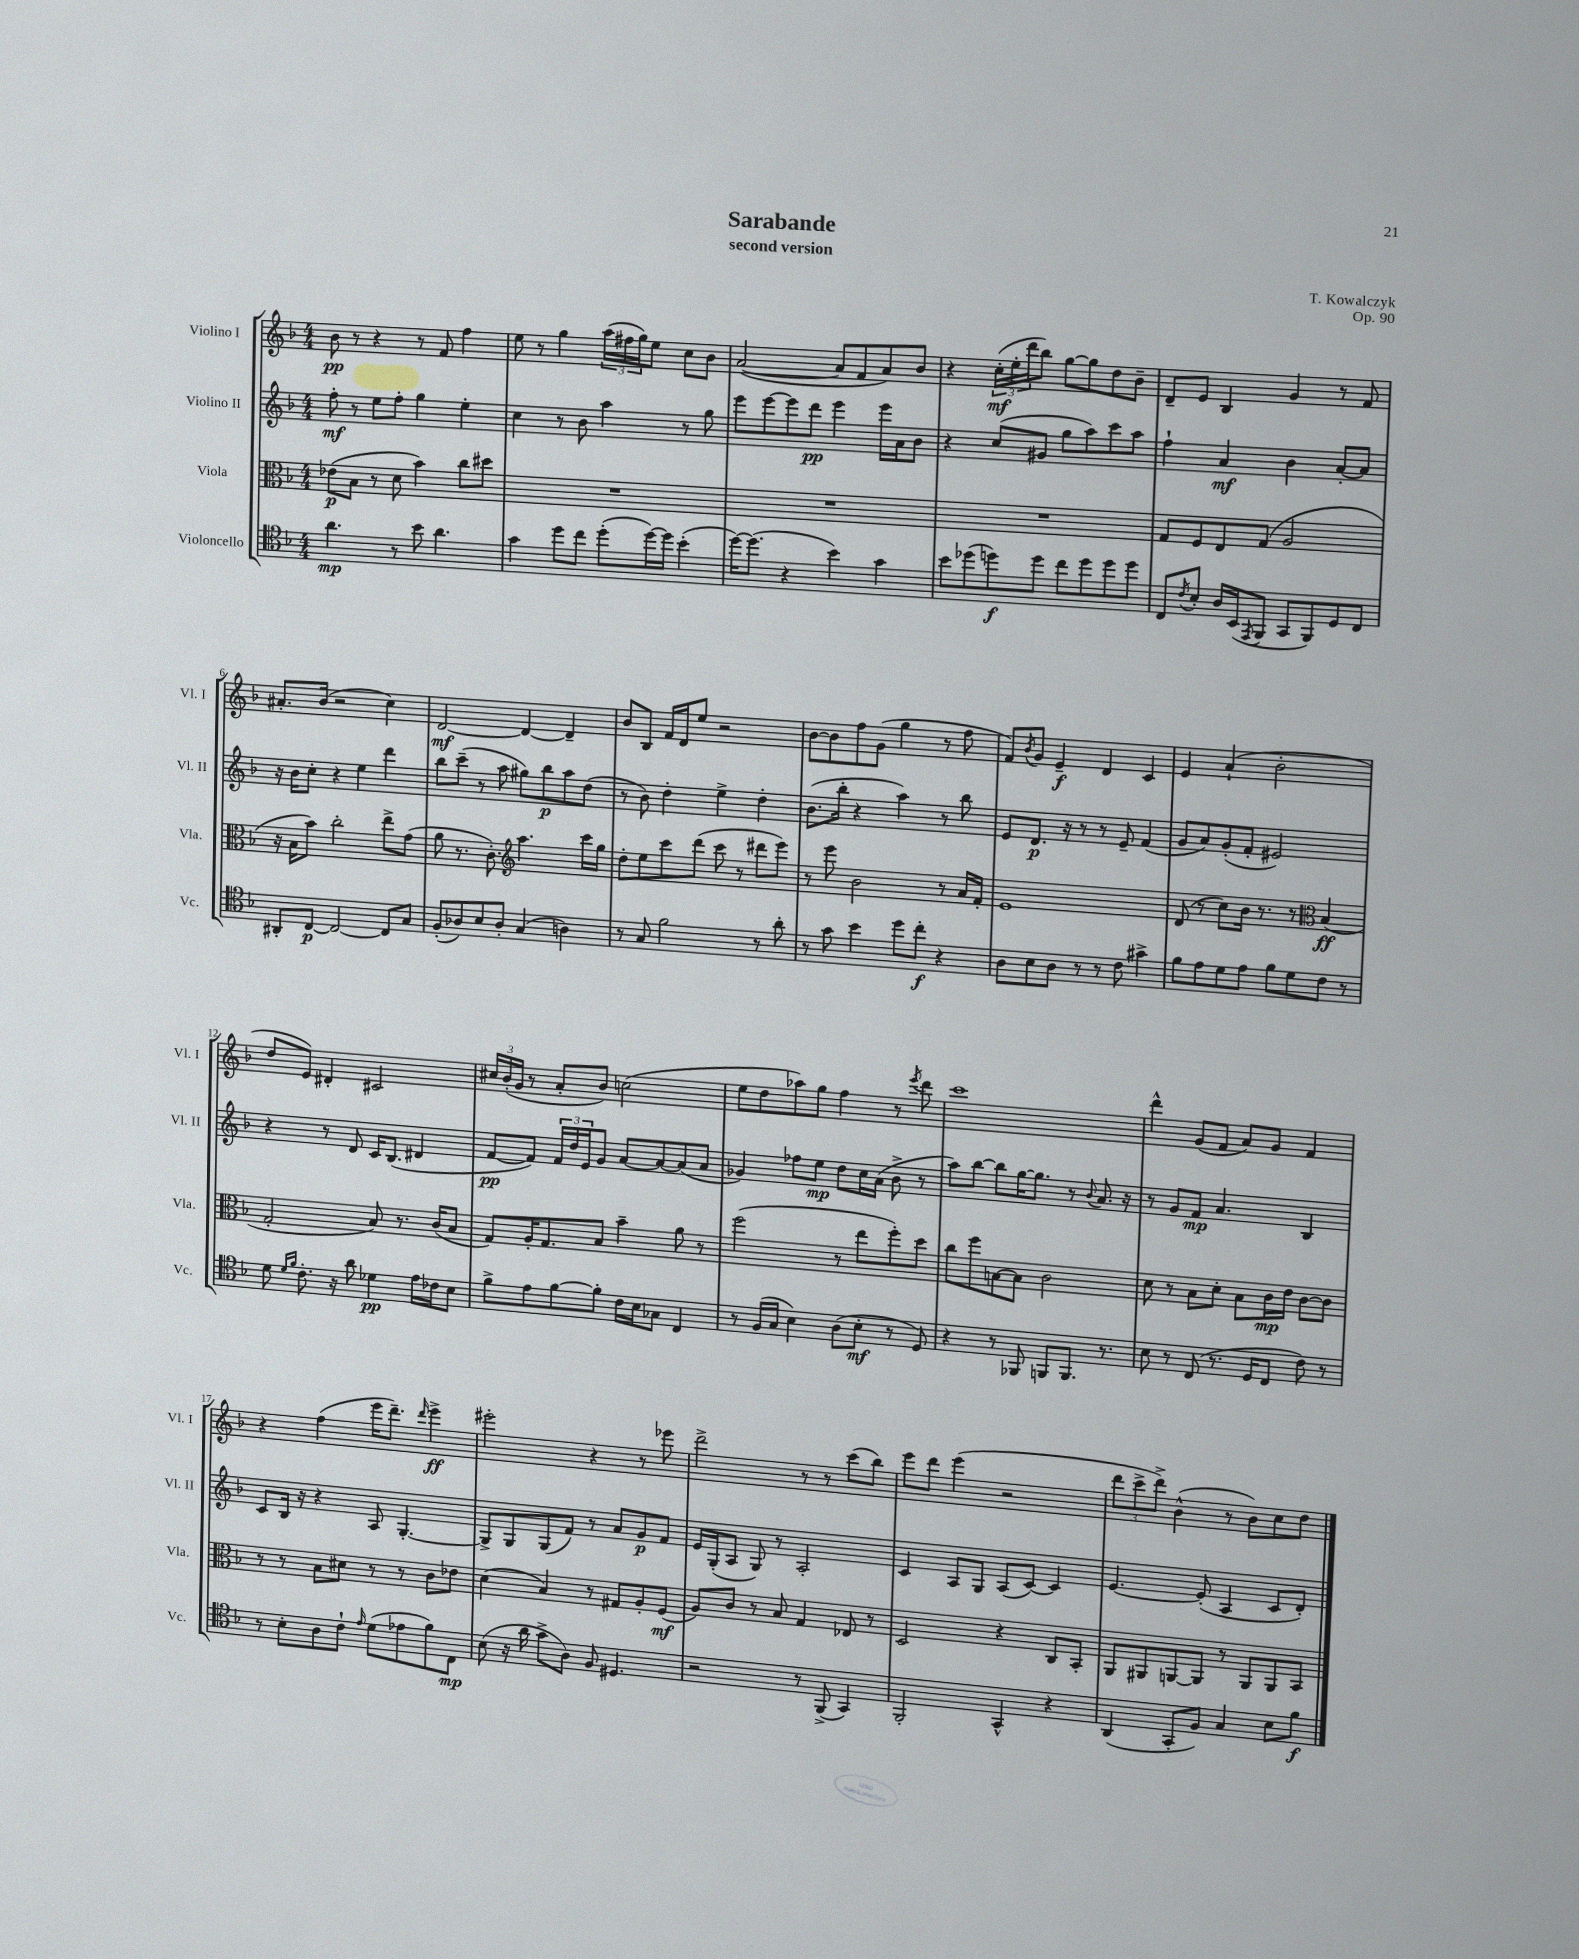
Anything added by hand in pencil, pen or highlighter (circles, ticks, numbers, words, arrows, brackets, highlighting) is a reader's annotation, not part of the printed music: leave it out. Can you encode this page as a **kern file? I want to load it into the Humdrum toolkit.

**kern	**dynam	**kern	**dynam	**kern	**dynam	**kern	**dynam
*part4	*part4	*part3	*part3	*part2	*part2	*part1	*part1
*staff4	*staff4	*staff3	*staff3	*staff2	*staff2	*staff1	*staff1
*I"Violoncello	*	*I"Viola	*	*I"Violino II	*	*I"Violino I	*
*I'Vc.	*	*I'Vla.	*	*I'Vl. II	*	*I'Vl. I	*
*clefC4	*	*clefC3	*	*clefG2	*	*clefG2	*
*k[b-]	*	*k[b-]	*	*k[b-]	*	*k[b-]	*
*M4/4	*	*M4/4	*	*M4/4	*	*M4/4	*
=1	=1	=1	=1	=1	=1	=1	=1
4.a\	mp	(8e-X\L	p	8ff'\	mf	8b-\	pp
.	.	8B-\J	.	8r	.	8r	.
.	.	8r	.	8ee\L	.	4r	.
8r	.	8d\	.	8ff'\J	.	.	.
8b-\	.	4b-\)	.	4gg\	.	8r	.
4.a\	.	.	.	.	.	8f/	.
.	.	8cc\L	.	4ee'\	.	4ff\	.
.	.	8dd#X\J	.	.	.	.	.
=2	=2	=2	=2	=2	=2	=2	=2
4g\	.	1r	.	4cc\	.	8ee\	.
.	.	.	.	.	.	8r	.
8dd\L	.	.	.	8r	.	4gg\	.
8cc\J	.	.	.	8b-\	.	.	.
(8dd'\L	.	.	.	4aa\	.	(24aa\LL	.
.	.	.	.	.	.	24ff#X\	.
.	.	.	.	.	.	24gg\J)	.
[16dd\L)	.	.	.	.	.	8ee\J	.
16dd\JJ]	.	.	.	.	.	.	.
(4b-'\	.	.	.	8r	.	8cc\L	.
.	.	.	.	8gg\	.	8b-\J	.
=3	=3	=3	=3	=3	=3	=3	=3
[16dd\KL)	.	1r	.	8eee\L	.	([2a/	.
(8.dd\J]	.	.	.	.	.	.	.
.	.	.	.	[8eee\	.	.	.
4r	.	.	.	8eee\]	.	.	.
.	.	.	.	8ddd\J	pp	.	.
4b-\)	.	.	.	4eee\	.	8a/L]	.
.	.	.	.	.	.	8f/	.
4g\	.	.	.	16eee\LL	.	8a/)	.
.	.	.	.	16a\J	.	.	.
.	.	.	.	8b-\J	.	8b-/J	.
=4	=4	=4	=4	=4	=4	=4	=4
8b-\L	.	1r	.	4r	.	4r	.
(8dd-X\	.	.	.	.	.	.	.
8ddn\)	f	.	.	(8cc/L	.	(24cc'\LL	mf
.	.	.	.	.	.	24ee'\	.
.	.	.	.	.	.	24ddd\J	.
8dd\J	.	.	.	8g#X/J	.	8bb-\J)	.
8cc\L	.	.	.	8gg\L	.	[8gg\L	.
8dd\	.	.	.	8aa\)	.	8gg\]	.
8dd\	.	.	.	8ccc\	.	8dd\	.
8dd\J	.	.	.	8aa\J	.	8b-~\J	.
=5	=5	=5	=5	=5	=5	=5	=5
8C/L	.	8G/L	.	4ff`\	.	8d~/L	.
8qc/	.	.	.	.	.	.	.
8B-'/J	.	8F/	.	.	.	8e/J	.
16A/LL	.	8E/	.	4a/	mf	4B-/	.
(16BB-/J	.	.	.	.	.	.	.
8qEE/	.	.	.	.	.	.	.
8FF/J	.	(8G/J	.	.	.	.	.
8GG/L	.	2A/	.	4b-\	.	4g/	.
8FF/)	.	.	.	.	.	.	.
8D/	.	.	.	[8a'/L	.	8r	.
8C/J	.	.	.	8a/J]	.	8f/	.
!!LO:LB:g=z
=6	=6	=6	=6	=6	=6	=6	=6
8AA#X'/L	.	16r	.	16r	.	8.a#X'/L	.
.	.	16B-\KL	.	16b-\KL	.	.	.
[8C/J	p	8b-\J)	.	8cc'\J	.	.	.
.	.	.	.	.	.	(16b-/Jk	.
2C/_	.	2cc'\	.	4r	.	2r	.
.	.	.	.	4ee\	.	.	.
8C/L]	.	8ee^\L	.	4ddd\	.	4cc\)	.
8G/J	.	(8g\J	.	.	.	.	.
=7	=7	=7	=7	=7	=7	=7	=7
(8F'/L	.	8a\	.	8bb-\L	.	[2d/	mf
8A-X/)	.	8.r	.	(8ccc~\J	.	.	.
8B-/	.	.	.	8r	.	.	.
.	.	8.c'\)	.	.	.	.	.
8A-'/J	.	.	.	8aa\	.	.	.
*	*	*clefG2	*	*	*	*	*
(4G/	.	4.aa\	.	8gg#X\L)	.	4d/_	.
.	.	.	.	8bb-\	p	.	.
4An\)	.	.	.	8aa\	.	4d~/]	.
.	.	16ccc\LL	.	(8dd\J	.	.	.
.	.	16gg\JJ	.	.	.	.	.
=8	=8	=8	=8	=8	=8	=8	=8
8r	.	8dd'\L	.	8r	.	8b-/L	.
8G/	.	8ee\	.	8b-\)	.	8B-/J	.
2f\	.	8ccc\	.	4dd'\	.	16f/LL	.
.	.	.	.	.	.	16d/J	.
.	.	(8ddd\J	.	.	.	8ee/J	.
.	.	8ccc\	.	4ee^\	.	2r	.
.	.	8r	.	.	.	.	.
8r	.	8ddd#X\L	.	4dd'\	.	.	.
8a'\	.	8eee\J)	.	.	.	.	.
=9	=9	=9	=9	=9	=9	=9	=9
8r	.	8r	.	(8.b-\L	.	[8b-\L	.
8g\	.	8eee\	.	.	.	8b-\]	.
.	.	.	.	16bb-'\Jk	.	.	.
4b-\	.	2b-\	.	4r	.	8ff\	.
.	.	.	.	.	.	(8g\J	.
8dd\L	.	.	.	4aa\)	.	4gg\	.
8cc'\J	f	.	.	.	.	.	.
4r	.	8r	.	8r	.	8r	.
.	.	16a/LL	.	8bb-\	.	8ff\	.
.	.	16f'/JJ	.	.	.	.	.
=10	=10	=10	=10	=10	=10	=10	=10
8A\L	.	1e	.	8e/L	.	8f/L)	.
.	.	.	.	.	.	8qb-/	.
8B-\	.	.	.	8.d/J	p	8g/J	.
8A\J	.	.	.	.	.	4e~/	f
.	.	.	.	16r	.	.	.
8r	.	.	.	8r	.	.	.
8r	.	.	.	8r	.	4d/	.
8c\	.	.	.	8e~/	.	.	.
4g#X^\	.	.	.	(4f/	.	4c/	.
=11	=11	=11	=11	=11	=11	=11	=11
8f\L	.	(8d/	.	8g/L	.	4e/	.
8e\	.	8r	.	8a/)	.	.	.
8d\	.	8cc\L)	.	(8g'/	.	(4a`/	.
8e\J	.	16b-\Jk	.	8f'/J	.	.	.
.	.	8.r	.	.	.	.	.
8f\L	.	.	.	2e#X/)	.	2b-'\	.
8d\	.	8r	.	.	.	.	.
*	*	*clefC3	*	*	*	*	*
8c\J	.	(4B-/	ff	.	.	.	.
8r	.	.	.	.	.	.	.
!!LO:LB:g=z
=12	=12	=12	=12	=12	=12	=12	=12
8d\	.	2G'/	.	4r	.	8dd/L	.
16qqd/LL	.	.	.	.	.	.	.
16qqf/JJ	.	.	.	.	.	.	.
8.c'\	.	.	.	.	.	8e/J)	.
.	.	.	.	8r	.	4d#X'/	.
16r	.	.	.	.	.	.	.
8a\	.	.	.	8d/	.	.	.
4d-X\	pp	8B-/)	.	16c/KL	.	2c#X/	.
.	.	.	.	(8.B-/J	.	.	.
.	.	8.r	.	.	.	.	.
16e\LL	.	.	.	4d#X/	.	.	.
16c-X\J	.	(16c/KL	.	.	.	.	.
8B-\J	.	8B-/J	.	.	.	.	.
=13	=13	=13	=13	=13	=13	=13	=13
8f^\L	.	8G/L)	.	[8f/L	pp	24cc#X/LL	.
.	.	.	.	.	.	(24b-'/	.
.	.	.	.	.	.	24g/JJ	.
8e\	.	16A'/K	.	8f/J])	.	8r	.
.	.	8.G/	.	.	.	.	.
[8f\	.	.	.	24f/LL	.	8a'/L	.
.	.	.	.	24dd/	.	.	.
.	.	.	.	24e/J	.	.	.
8f'\J]	.	8B-/J	.	8g/J	.	8b-/J)	.
16c\LL	.	4b-~\	.	[8a/L	.	(2ccn\	.
16B-\J	.	.	.	.	.	.	.
8G-X\J	.	.	.	8a/_	.	.	.
4C/	.	8a\	.	(8a/]	.	.	.
.	.	8r	.	8a/J	.	.	.
=14	=14	=14	=14	=14	=14	=14	=14
8r	.	(2ff\	.	4g-X/)	.	8ee\L	.
(16F/LL	.	.	.	.	.	8dd\	.
16G/JJ	.	.	.	.	.	.	.
4B-\)	.	.	.	8ff-X\L	.	8aa-X\)	.
.	.	.	.	8ee\J	mp	8gg\J	.
(8A\L	.	8r	.	8dd\L	.	4ff\	.
8B-'\J	mf	8ee\L	.	16cc\L	.	.	.
.	.	.	.	(16a\JJ	.	.	.
8r	.	8ff'\)	.	8b-^\	.	8r	.
.	.	.	.	.	.	8qeee/	.
8D/)	.	8dd\J	.	8r	.	8ddd\	.
=15	=15	=15	=15	=15	=15	=15	=15
4r	.	8cc\L	.	8aa\L)	.	1ccc	.
.	.	8ff\	.	[8bb-\J	.	.	.
8r	.	[8Bn\	.	8bb-\L]	.	.	.
8FF-X/	.	8B\J]	.	[16gg\K	.	.	.
.	.	.	.	8.gg\J]	.	.	.
8FFn/L	.	2c\	.	.	.	.	.
8.FF/J	.	.	.	8r	.	.	.
.	.	.	.	8qqb-/	.	.	.
.	.	.	.	8.a/	.	.	.
8.r	.	.	.	.	.	.	.
.	.	.	.	16r	.	.	.
=16	=16	=16	=16	=16	=16	=16	=16
8B-\	.	8d\	.	8r	.	4ddd^^\	.
8r	.	8r	.	8g/L	.	.	.
(8C/	.	8B-\L	.	8f/J	mp	(8g/L	.
8.r	.	8d'\J	.	4.a/	.	8f/J	.
.	.	8B-\L	.	.	.	8a/L)	.
16D/KL	.	.	.	.	.	.	.
8C/J	.	16c\L	mp	.	.	8g/J	.
.	.	16e\JJ	.	.	.	.	.
8c\)	.	[8c\L	.	4B-/	.	4f/	.
8r	.	8c\J]	.	.	.	.	.
!!LO:LB:g=z
=17	=17	=17	=17	=17	=17	=17	=17
8r	.	8r	.	8c/L	.	4r	.
8B-'\L	.	8r	.	16B-/Jk	.	.	.
.	.	.	.	16r	.	.	.
8A\	.	8B-\L	.	4r	.	(4ff\	.
8c`\J	.	8d#X\J	.	.	.	.	.
16qqe/	.	.	.	.	.	.	.
(8d\L	.	8r	.	8A/	.	16eee\KL	.
.	.	.	.	.	.	8.ddd~\J)	.
8e-X\	.	8r	.	[4.G'/	.	.	.
.	.	.	.	.	.	16qqddd/	.
8f\)	.	8c\L	.	.	.	4eee^\	ff
8C\J	mp	8e-X\J	.	.	.	.	.
=18	=18	=18	=18	=18	=18	=18	=18
(8B-\	.	(4d\	.	8G^/L]	.	2eee#X'\	.
16r	.	.	.	8G/	.	.	.
16a\	.	.	.	.	.	.	.
8g^\L	.	4B-/)	.	(8G/	.	.	.
8A\J)	.	.	.	8f/J)	.	.	.
8F/	.	8r	.	8r	.	4r	.
4.D#X/	.	8G#X/L	.	8a/L	.	.	.
.	.	8A'/	.	8g/	p	8r	.
.	.	(8F/J	mf	8f/J	.	8eee-X\	.
=19	=19	=19	=19	=19	=19	=19	=19
2r	.	8A/L)	.	16e/LL	.	2ddd^\	.
.	.	.	.	(16G'/J	.	.	.
.	.	8c/J	.	8A/J	.	.	.
.	.	8r	.	8G/)	.	.	.
.	.	8B-/	.	8r	.	.	.
8r	.	4G/	.	2A'/	.	8r	.
(8FF^/	.	.	.	.	.	8r	.
4GG/)	.	8E-X/	.	.	.	(8ccc\L	.
.	.	8r	.	.	.	8bb-\J)	.
=20	=20	=20	=20	=20	=20	=20	=20
2FF'/	.	2D/	.	4c/	.	8eee\L	.
.	.	.	.	.	.	8ddd\J	.
.	.	.	.	8A/L	.	(4eee\	.
.	.	.	.	8G/J	.	.	.
4GG^^/	.	4r	.	(8A/L	.	2r	.
.	.	.	.	[8c/J)	.	.	.
4r	.	8C/L	.	4c/]	.	.	.
.	.	8BB-'/J	.	.	.	.	.
=21	=21	=21	=21	=21	=21	=21	=21
(4AA/	.	8AA/L	.	[4.e/	.	12ddd\L	.
.	.	.	.	.	.	12ccc^\	.
.	.	8AA#X/	.	.	.	.	.
.	.	.	.	.	.	12ddd^\J)	.
8GG'/L	.	[8AAn/	.	.	.	(4b-^^\	.
8F/J)	.	8AA/J]	.	(8e'/]	.	.	.
4G/	.	8r	.	4A/	.	8r	.
.	.	8AA/L	.	.	.	8b-\L)	.
8B-\L	.	8AA/	.	8c/L	.	8cc\	.
8f\J	f	8BB-/J	.	8d'/J)	.	8dd\J	.
==	==	==	==	==	==	==	==
*-	*-	*-	*-	*-	*-	*-	*-
